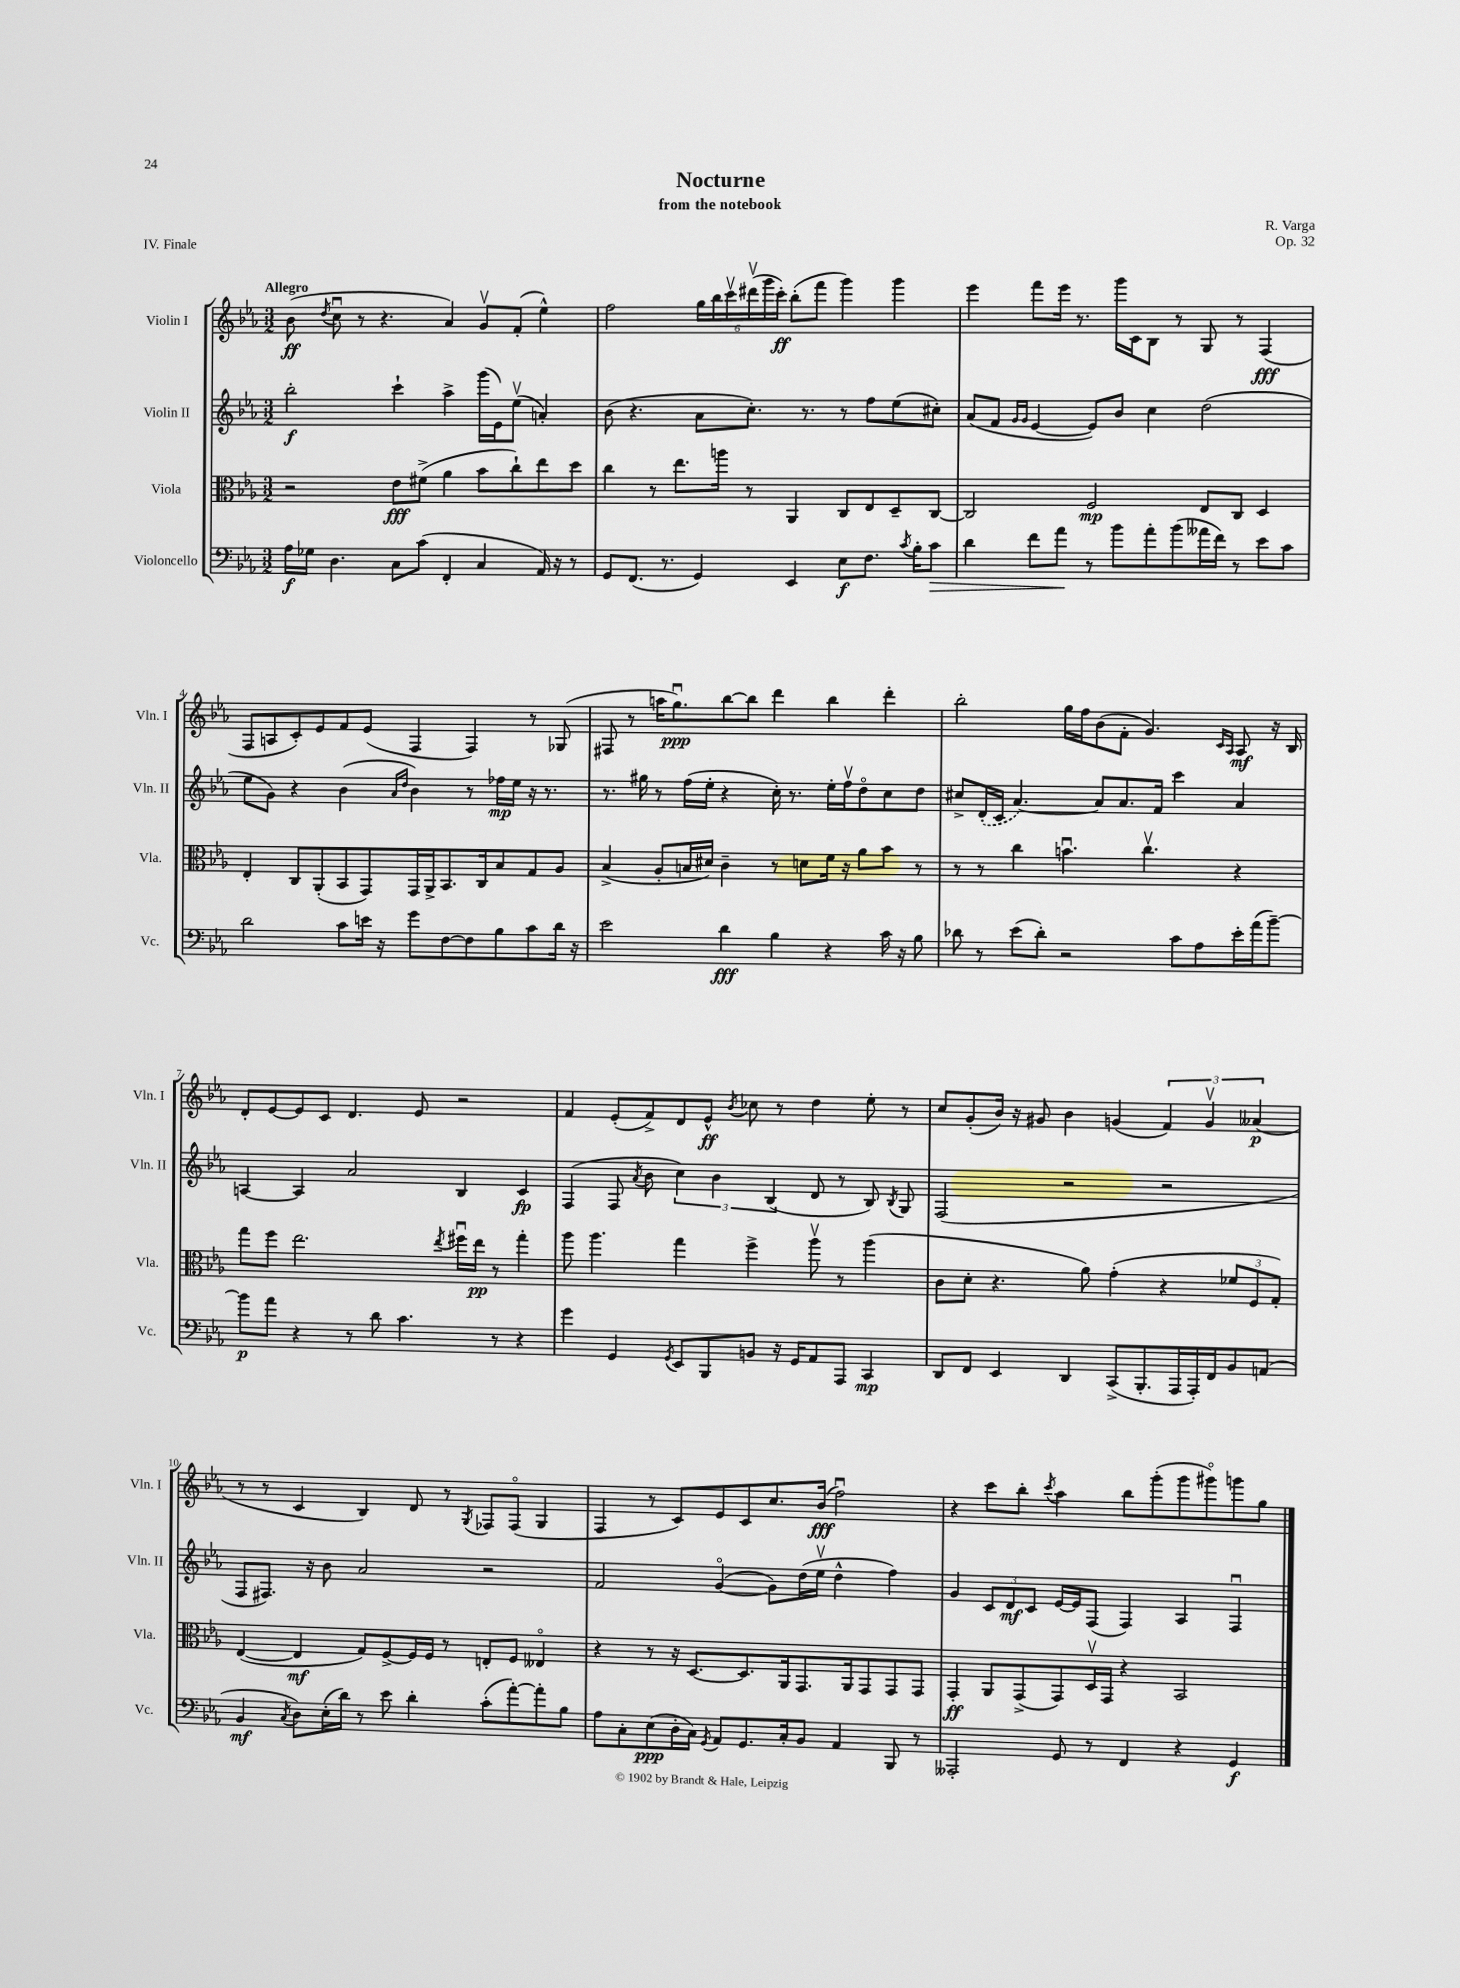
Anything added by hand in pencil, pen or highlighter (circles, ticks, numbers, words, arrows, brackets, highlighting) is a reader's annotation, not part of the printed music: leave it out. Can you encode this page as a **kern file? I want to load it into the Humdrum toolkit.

**kern	**kern	**kern	**kern
*staff4	*staff3	*staff2	*staff1
*clefF4	*clefC3	*clefG2	*clefG2
*k[b-e-a-]	*k[b-e-a-]	*k[b-e-a-]	*k[b-e-a-]
*M3/2	*M3/2	*M3/2	*M3/2
16A-	2r	2bb-'	(8b-
16G-	.	.	.
.	.	.	8qdd
4.D	.	.	8ccu
.	.	.	8r
.	.	.	4.r
8C	8e-	4ccc`	.
(8c	(8f#^	.	.
4FF'	4a-	4aa-^	4a-)
4C	8b-	(16ggg	8gv
.	.	16e-)	.
.	8cc`)	(8ee-v	(8f'
16AA-)	8ee-	4a')	4ee-^^)
16r	.	.	.
8r	8dd	.	.
=	=	=	=
8GG	4cc	(8b-	2ff
(8.FF	.	4.r	.
.	8r	.	.
8.r	.	.	.
.	8.ee-	.	.
4GG)	.	8a-	24gg
.	.	.	24bb-
.	16aa	.	.
.	.	.	24cccv
.	8r	8.cc')	(24ddd#v
.	.	.	24ggg
.	.	.	24ccc')
4EE-	4AA-	.	(8bb-'
.	.	8.r	.
.	.	.	8fff
8E-	8C	8r	4ggg)
8.F	8E-	8ff	.
.	8D~	(8ee-	4ggg
8qc	.	.	.
16B-'	.	.	.
8c	[8C	8cc#')	.
=	=	=	=
4d	2C]	(8a-	4eee-
.	.	8f	.
.	.	16qqg	.
.	.	16qqg	.
8f	.	[4e-	8fff
8a-	.	.	16eee-
.	.	.	8.r
8r	2F	8e-])	.
8b-	.	8b-	16ggg
.	.	.	16c
8a-'	.	4cc	8B-
(8b-	.	.	8r
16a--	8E-	(2dd	8G
16f)	.	.	.
8r	8C	.	8r
8e-	4D	.	(4F
8c	.	.	.
=	=	=	=
2d	4E-'	8ee-	8F
.	.	8g)	8A
.	8C	4r	8c')
.	(8AA-'	.	8e-
8c	8BB-	(4b-	8f
16e	8GG)	.	(8e-
16r	.	.	.
.	.	16qqa-	.
.	.	16qqdd	.
8g	16GG	4b-)	4F
.	16AA-^	.	.
[8F	8.BB-	.	.
8F]	.	8r	4F)
.	16C	.	.
8B-	8B-	16ff-	.
.	.	16ee-	.
8c	8G	16r	8r
.	.	8.r	.
16d	8A-	.	(8G-
16r	.	.	.
=	=	=	=
2e-	(4B-^	8.r	8F#
.	.	.	8r
.	.	16gg#	.
.	8A-'	8r	16aa
.	.	.	8.ggu)
.	16B	(16ff	.
.	16d#)	16ee-'	.
4d	4c~	4r	[8bb-
.	.	.	8bb-]
4B-	8r	16cc')	4ddd
.	.	8.r	.
.	8d	.	.
4r	16f	16ee-'	4bb-
.	16r	16ffv	.
.	8a-	8ddo	.
16c	8b-	8cc	4ddd'
16r	.	.	.
8B-	8r	8dd	.
=	=	=	=
8d-	8r	8cc#^	2bb-'
8r	8r	(16d'	.
.	.	16c	.
(8e-	4cc	[4.a-)	.
8d-')	.	.	.
2r	4.bu	.	16gg
.	.	.	16ff
.	.	8a-]	(8b-
.	.	8.a-	8f'
.	4.ccv	.	4.g)
.	.	16f	.
8c	.	4ccc	.
8A-	.	.	.
.	.	.	16qqc
.	.	.	16qqA-
16e-'	4r	4a-	8A-
(16a-	.	.	.
[8b-~)	.	.	16r
.	.	.	16B-
=	=	=	=
8b-]	8gg	[4A	8d'
8a-	8ff	.	[8e-
4r	2.ee-	4A]	8e-]
.	.	.	8c
8r	.	2a-	4.d
8d	.	.	.
4.c	.	.	.
.	.	.	8e-
.	8qee-	.	.
.	16ff#u	4B-	2r
.	16ee-	.	.
8r	8r	.	.
4r	4gg'	4c	.
=	=	=	=
4g	8aa-	(4F	4f
.	4.aa-	.	.
4GG	.	8F	(8e-'
.	.	8qa-	.
.	.	8b-	8f^)
8qGG	.	.	.
8EE-	4gg	6cc)	8d
8BBB-	.	.	8e-^^
.	.	6b-	.
.	.	.	8qb-
8BB	4ff^	.	8cc-
.	.	(6B-	.
16r	.	.	8r
16GG	.	.	.
8AA-	8aa-v	8d	4dd
8AAA-	8r	8r	.
4CC	(4aa-	8B-)	8ee-'
.	.	8qB-	.
.	.	8G	8r
=	=	=	=
8DD	8c	(2F	8cc
8FF	8d'	.	(8g'
4EE-	4.r	.	16b-)
.	.	.	16r
.	.	.	8g#
4DD	.	2r	4b-
.	8a-)	.	.
(8CC^	(4g'	.	(4g
8.BBB-'	.	.	.
.	4r	2r	6f)
16AAA-	.	.	.
16AAA-')	.	.	.
.	.	.	6gv
16FF	.	.	.
8BB-	12f-	.	.
.	12F	.	(6a--
(8AA	.	.	.
.	12G')	.	.
=	=	=	=
4BB-	([4E-	8F	8r
.	.	8.F#)	8r
8qC	.	.	.
8D)	4E-]	.	4c
.	.	16r	.
(16E-'	.	8b-	.
16d)	.	.	.
8r	8G)	2a-	4B-)
8e-	[8F^	.	.
4d'	16F]	.	8d
.	16F	.	.
.	8r	.	8r
.	.	.	8qG
(8c'	8E'	2r	8F-
[8a-')	8F	.	(8F-o
8a-']	4E--o	.	4G
8B-	.	.	.
=	=	=	=
8A-	4r	2f	4F
8C'	.	.	.
(8E-	8r	.	8r
16D'	16r	.	8c)
16C)	[8.D	.	.
8qGG	.	.	.
8AA-	.	([4go	8e-
8.GG	8.D]	.	8c
.	.	8g])	8.cc
16C'	16AA-	.	.
8BB-	8.GG	(16dd	.
.	.	16ee-v	(16b-
4AA-	.	4dd^^	2ffu)
.	16AA-	.	.
.	8GG	.	.
8BBB-	8GG	4ff)	.
8r	8GG	.	.
=	=	=	=
2AAA--'	4GG'	4g	4r
.	8AA-	12c	8ccc
.	.	12d	.
.	(8GG^	.	8bb-'
.	.	12c	.
.	.	.	8qccc
8GG	8GG)	[16e-	4aa-
.	.	16e-]	.
8r	16Dv	(8F	.
.	16GG	.	.
4FF	4r	4F)	8bb-
.	.	.	(8ggg'
4r	2BB-	4A-	8ggg
.	.	.	8ggg#o)
4GG	.	4Fu	8ggg
.	.	.	8gg
==	==	==	==
*-	*-	*-	*-
